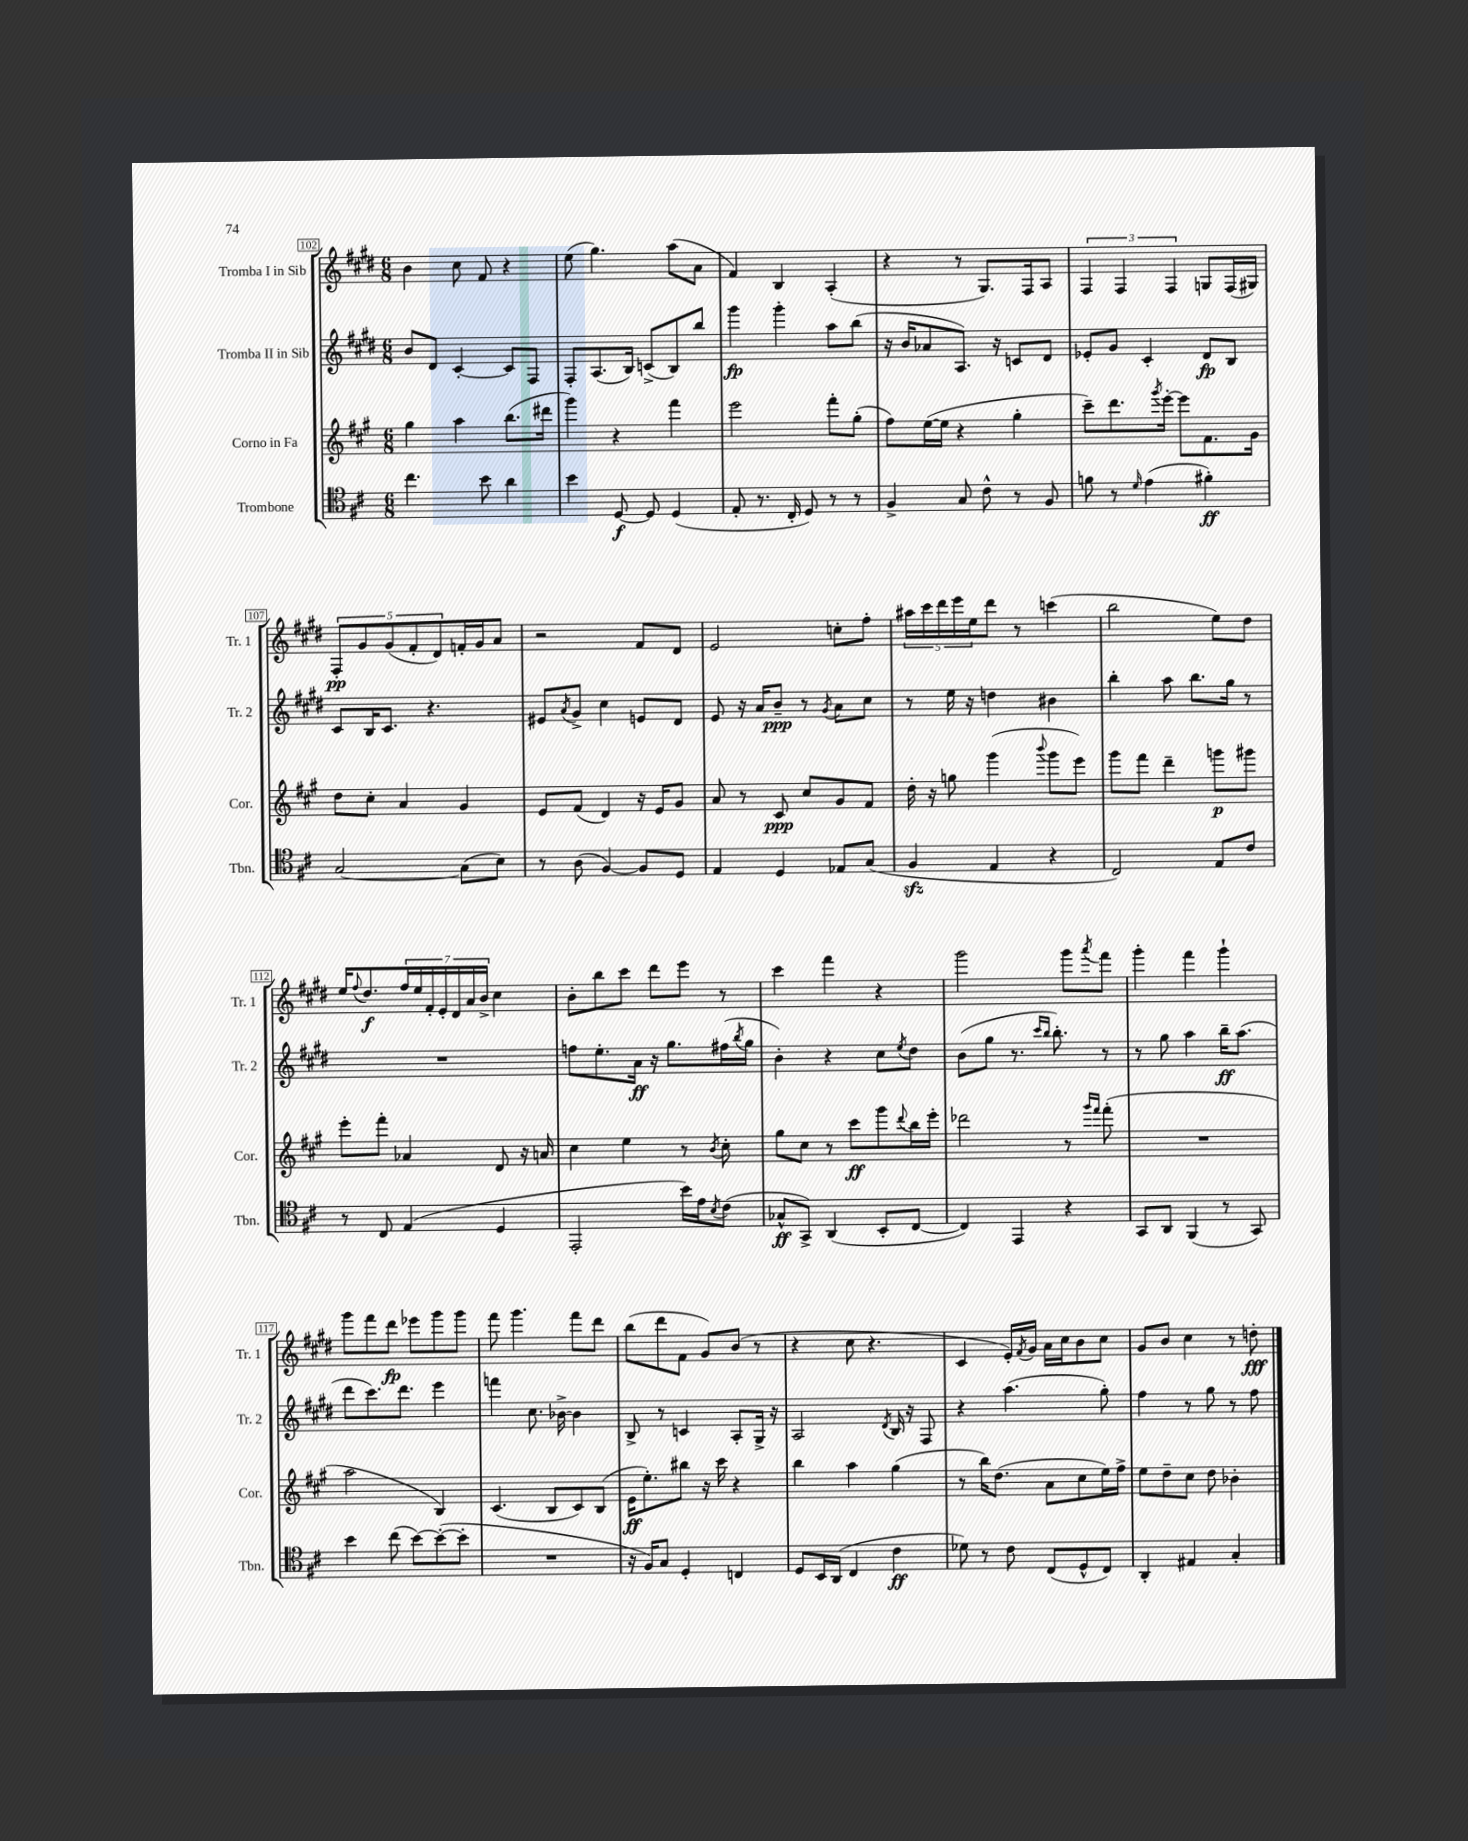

**kern	**kern	**kern	**kern
*staff4	*staff3	*staff2	*staff1
*clefC4	*clefG2	*clefG2	*clefG2
*k[f#c#]	*k[f#c#g#]	*k[f#c#g#d#]	*k[f#c#g#d#]
*M6/8	*M6/8	*M6/8	*M6/8
4.cc#\	4gg#\	8b/L	4b\
.	.	8d#/J	.
.	4aa\	[4c#'/	8cc#\
8b\	.	.	8f#/
4a\	(8.bb\L	8c#/]L	4r
.	.	8F#/J	.
.	16ddd#\Jk	.	.
=	=	=	=
4b\	4ggg#\)	8F#'/L	(8ee\
.	.	(8.A/	4.gg#\)
[8D/	4r	.	.
.	.	16B/Jk)	.
8D/]	.	(8c^/L	.
(4D/	4fff#\	8B/)	(8aa\L
.	.	8bb/J	8a\J
=	=	=	=
8E'/	2eee\	4ggg#\	4f#/)
8.r	.	.	.
.	.	4ggg#'\	4B/
16C#'/	.	.	.
8D/)	.	.	.
8r	8fff#'\L	8aa\L	(4A'/
8r	(8gg#'\J	(8bb\J	.
=	=	=	=
4F#^/	8ff#\L)	16r	4r
.	.	16b/LK	.
.	([16ee\L	8a-/	.
.	16ee\]JJ	.	.
8G/	4r	8.A/J)	8r
8c#^^\	.	.	8.G#/L)
.	.	16r	.
8r	4gg#'\	8c/L	.
.	.	.	16F#/k
8F#/	.	8d#/J	8A/J
=	=	=	=
8f\	8ccc#~\L)	8e-'/L	6F#/
8r	8.ddd\	8g#/J	.
.	.	.	6F#/
16qqd/	.	.	.
(4e\	.	4c#'/	.
.	8qggg#/	.	.
.	[16eee'\Jk	.	.
.	.	.	6F#/
.	8eee\]L	.	.
4f#'\)	8.f#\	8d#/L	8G/L
.	.	8B/J	(16F#/L
.	16g#\Jk	.	16G#/JJ)
=	=	=	=
[2G/	8dd\L	8c#/L	10F#'/L
.	.	.	10g#/
.	8cc#'\J	16B/K	.
.	.	8.c#/J	.
.	.	.	(10g#/
.	4a/	.	.
.	.	.	10f#'/
.	.	4.r	.
.	.	.	10d#/)
(8G\]L	4g#/	.	16f'/L
.	.	.	16g#/J
8B\J)	.	.	8a/J
=	=	=	=
8r	8e/L	8e#/L	2r
.	.	8qa/	.
(8A\	(8f#/J	8g#^/J	.
[4F#/)	4d/)	4cc#\	.
8F#/]L	16r	8e/L	8f#/L
.	16e/LK	.	.
8D/J	8g#/J	8d#/J	8d#/J
=	=	=	=
4E/	8a/	8e/	2e/
.	8r	16r	.
.	.	16a/LK	.
4D/	8c#/	8b~/J	.
.	8cc#/L	8r	.
.	.	8qg#/	.
8E-/L	8g#/	8a\L	8cc'\L
(8G/J	8f#/J	8cc#\J	8ff#'\J
=	=	=	=
4F#/	16dd'\	8r	20aa#\LL
.	.	.	20ccc#\
.	16r	.	.
.	.	.	20ddd#\
.	8gg\	16ee\	.
.	.	.	20eee\
.	.	16r	.
.	.	.	20ee\J
4E/	(4ggg#\	4dd\	8ddd#\J
.	.	.	8r
.	8qqbbb/	.	.
4r	8ggg#\L	4b#\	(4ccc\
.	8eee\J)	.	.
=	=	=	=
2C#/)	8ggg#\L	4bb'\	2bb\
.	8fff#\J	.	.
.	4ddd~\	8aa\	.
.	.	8.bb\L	.
8E/L	8ggg\L	.	8ee\L)
.	.	16gg#\Jk	.
8c#/J	8ggg#\J	8r	8dd#\J
=	=	=	=
8r	8eee'\L	2.r	16ee/LK
.	.	.	8qqff#/
.	.	.	8.dd#/
8C#/	8fff#'\J	.	.
(4E/	4a-/	.	28ff#/L
.	.	.	28ee/
.	.	.	28f#'/
.	.	.	28e'/
.	.	.	28d#/
.	.	.	28a/
.	.	.	28b^/JJ
4D/	8d/	.	4cc#\
.	16r	.	.
.	16a/	.	.
=	=	=	=
2EE'/	4cc#\	8ff\L	8b'\L
.	.	8.ee'\	8bb\
.	4ee\	.	8ccc#\J
.	.	16a\Jk	.
.	.	16r	8ddd#\L
.	.	8.gg#\L	.
16b\LL)	8r	.	8eee\J
16e\J	.	.	.
8qB/	8qb/	.	.
(8c#\J	8cc#'\	(16ff#\L	8r
.	.	8qbb/	.
.	.	16gg#\JJ	.
=	=	=	=
8G-^^/L	8gg#\L	4b'\)	4ccc#\
8GG^/J)	8cc#\J	.	.
(4AA/	8r	4r	4fff#\
.	8ccc#\L	.	.
8BB'/L	8ggg#\	8cc#\L	4r
.	8qqddd/	8qee/	.
[8C#/J	16bb\L	8dd#\J	.
.	16eee'\JJ	.	.
=	=	=	=
4C#/])	2ddd-\	(8b\L	2ggg#\
.	.	8gg#\J	.
4EE/	.	8.r	.
.	.	16qqccc#/LL	.
.	.	16qqbb/JJ	.
.	.	8.bb'\)	.
4r	8r	.	8ggg#\L
.	16qqggg#/LL	.	.
.	16qqfff#/JJ	.	8qaaa/
.	(8fff#'\	8r	8fff#\J
=	=	=	=
8GG/L	2.r	8r	4ggg#'\
8AA/J	.	8gg#\	.
(4FF#/	.	4aa\	4fff#\
8r	.	16bb~\LK	4ggg#`\
.	.	(8.aa\J	.
8GG/)	.	.	.
=	=	=	=
4b\	2aa\	8ddd#\L	8ggg#\L
.	.	8.ccc#\)	8fff#\
(8cc#\	.	.	8ddd#\J
.	.	8.ddd#\J	.
[8b\L)	.	.	8eee-\L
(8b'\_	4B/)	4eee\	8ggg#\
8b'\]J	.	.	8ggg#\J
=	=	=	=
2.r	(4.c#/	4fff\	8fff#\
.	.	.	4.ggg#\
.	.	8.cc#\	.
.	8B/L	.	.
.	.	[16b-^\	.
.	8c#/)	4b-\]	8fff#\L
.	(8B/J	.	8ddd#\J
=	=	=	=
16r	16e\LK	8B^/	(8bb\L
16F#/LK)	8.ee'\)	.	.
8G/J	.	8r	8ddd#\
4D'/	8bb#\J	4c/	8f#\J
.	16r	.	8g#/L)
.	16ccc#\	.	.
4C/	4r	8A'/L	(8b/J
.	.	16G#^/Jk	8r
.	.	16r	.
=	=	=	=
8D/L	4bb\	2A/	4r
16BB/L	.	.	.
(16AA/JJ	.	.	.
4C#/	4aa\	.	8cc#\
.	.	.	4.r
.	.	8qd#/	.
4c#\	(4gg#\	16B/	.
.	.	16r	.
.	.	8F#/	.
=	=	=	=
8d-\)	8r	4r	4c#/
8r	16bb\LK)	.	.
.	(8.dd\J	.	.
8c#\	.	(4.aa\	16e'/LL)
.	.	.	8qf#/
.	.	.	16g#/JJ
(8C#/L	8a\L	.	16a\LL
.	.	.	16cc#\J
8D^^/	8cc#\	.	8b\
8C#/J)	16ee\L)	8gg#'\)	8cc#\J
.	16ff#^\JJ	.	.
=	=	=	=
4AA'/	8ee\L	4ff#\	8g#/L
.	8dd~\	.	8b/J
4E#/	8cc#\J	8r	4cc#\
.	8dd\	8gg#\	.
4G'/	4b-'\	8r	8r
.	.	8ff#\	8dd'\
==	==	==	==
*-	*-	*-	*-
